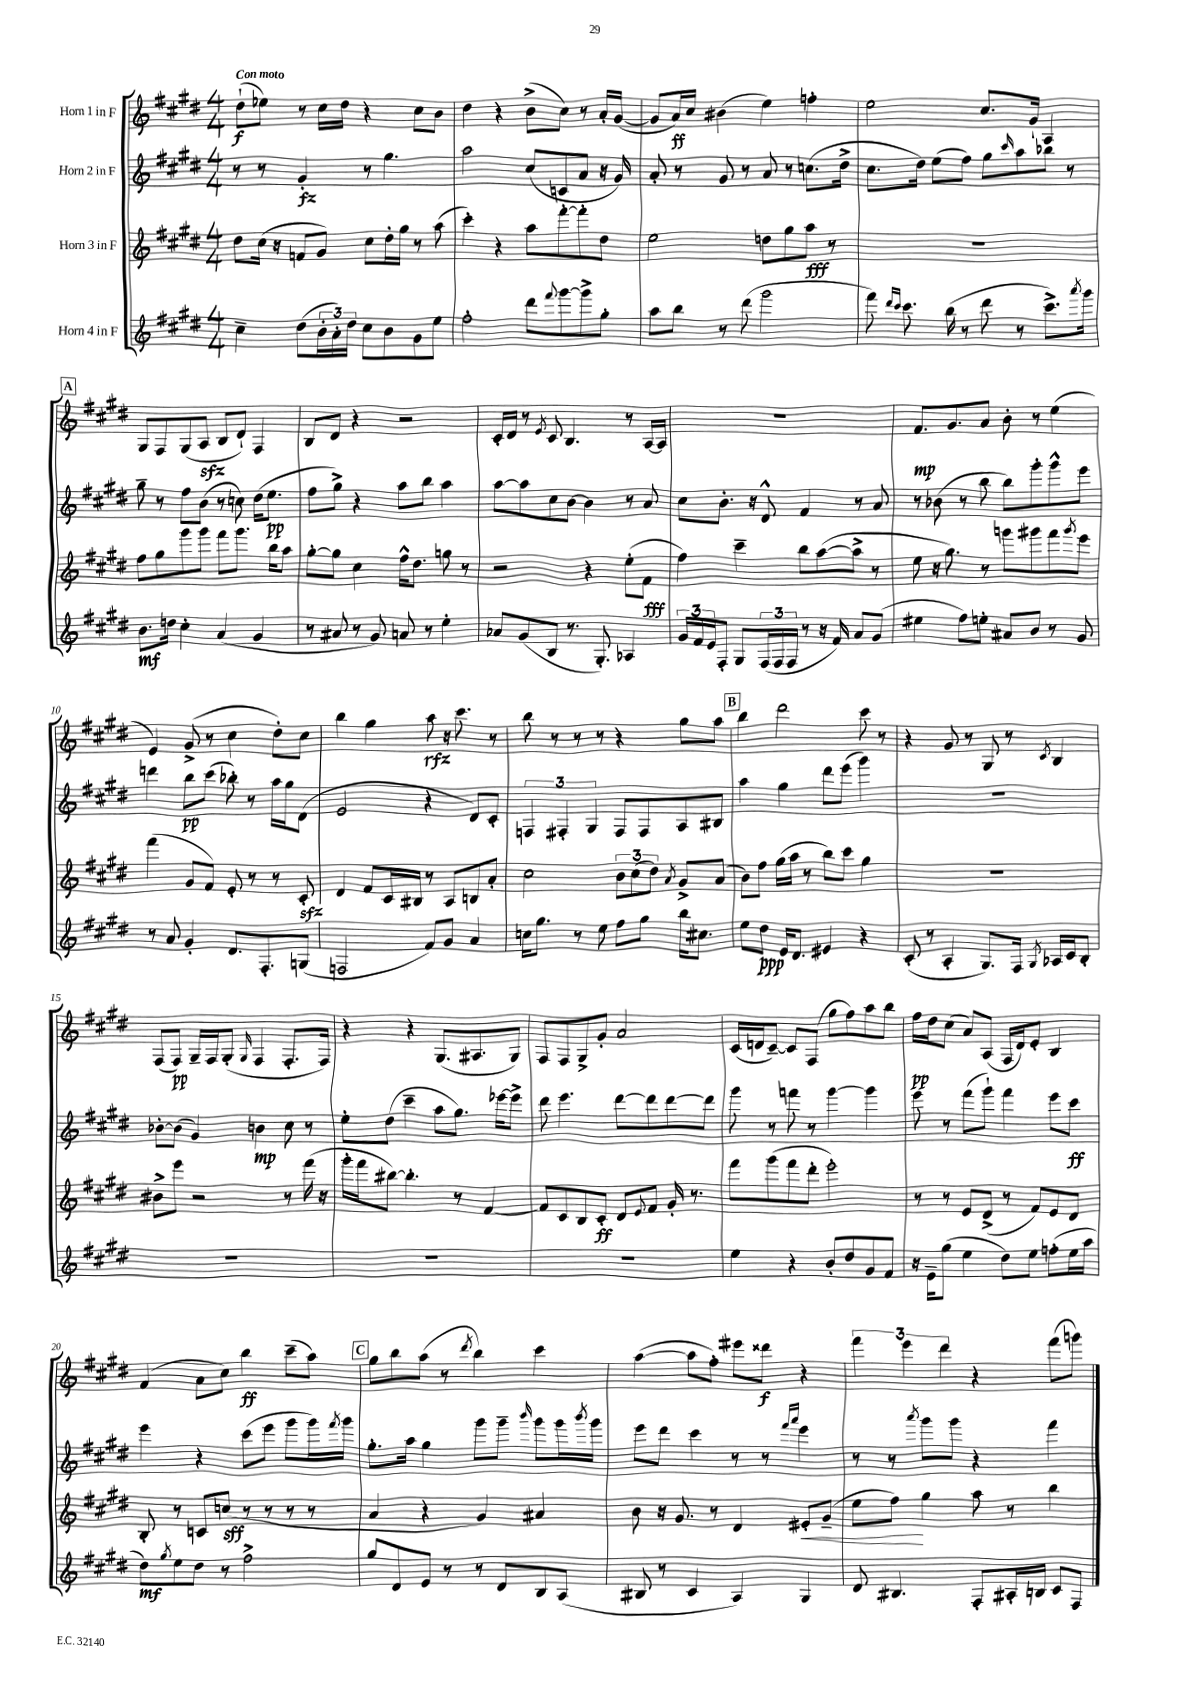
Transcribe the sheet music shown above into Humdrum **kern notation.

**kern	**dynam	**kern	**dynam	**kern	**dynam	**kern	**dynam
*part4	*part4	*part3	*part3	*part2	*part2	*part1	*part1
*staff4	*staff4	*staff3	*staff3	*staff2	*staff2	*staff1	*staff1
*I"Horn 4 in F	*	*I"Horn 3 in F	*	*I"Horn 2 in F	*	*I"Horn 1 in F	*
*clefG2	*	*clefG2	*	*clefG2	*	*clefG2	*
*k[f#c#g#d#]	*	*k[f#c#g#d#]	*	*k[f#c#g#d#]	*	*k[f#c#g#d#]	*
*M4/4	*	*M4/4	*	*M4/4	*	*M4/4	*
=1	=1	=1	=1	=1	=1	=1	=1
!	!	!	!	!	!	!LO:TX:a:B:t=Con moto	!
4cc#~\	.	8dd#\L	.	8r	.	(8dd#`\L	f
.	.	(16cc#\Jk	.	8r	.	8ee-X\J)	.
.	.	16r	.	.	.	.	.
(8dd#\L	.	8fn/L	.	4g#'/	fz	8r	.
24b'\L	.	8g#/J)	.	.	.	16cc#\LL	.
24a'\)	.	.	.	.	.	.	.
.	.	.	.	.	.	16dd#\JJ	.
24dd#\JJ	.	.	.	.	.	.	.
8cc#\L	.	8cc#\L	.	8r	.	4r	.
8b\	.	16dd#'\L	.	4.gg#\	.	.	.
.	.	16gg#\JJ	.	.	.	.	.
8g#\	.	8r	.	.	.	8cc#\L	.
8ee\J	.	(8aa\	.	.	.	8b\J	.
=2	=2	=2	=2	=2	=2	=2	=2
2ff#'\	.	4ccc#'\)	.	2aa\	.	4dd#\	.
.	.	4r	.	.	.	4r	.
8ddd#\L	.	8aa\L	.	(8cc#/L	.	(8b^\L	.
8qqfff#/	.	.	.	.	.	.	.
[8ggg#\	.	[8fff#'\	.	8cn/	.	8cc#\J)	.
8ggg#^\]	.	8fff#'\]	.	8a/J	.	8r	.
8gg#'\J	.	8dd#\J	.	16r	.	16a'/LL	.
.	.	.	.	16g#/)	.	([16g#/JJ	.
=3	=3	=3	=3	=3	=3	=3	=3
8aa\L	.	2ee\	.	8a'/	.	8g#/L]	.
8bb\J	.	.	.	8r	.	16a/L)	ff
.	.	.	.	.	.	16cc#/JJ	.
8r	.	.	.	8g#/	.	(4b#X\	.
(8ddd#\	.	.	.	8r	.	.	.
2ggg#\	.	8ddn\L	.	8a/	.	4ee\)	.
.	.	8gg#\	.	8r	.	.	.
.	.	8aa\J	fff	(8.ccn\L	.	4ffn'\	.
.	.	8r	.	.	.	.	.
.	.	.	.	16dd#^\Jk	.	.	.
=4	=4	=4	=4	=4	=4	=4	=4
8fff#\)	.	1r	.	8.cc#\L	.	2ee\	.
16qqddd#/LL	.	.	.	.	.	.	.
16qqccc#/JJ	.	.	.	.	.	.	.
8.ccc#\	.	.	.	.	.	.	.
.	.	.	.	16dd#\Jk)	.	.	.
.	.	.	.	(8ee\L	.	.	.
(16bb\	.	.	.	.	.	.	.
8r	.	.	.	8ff#\J)	.	.	.
8ddd#\	.	.	.	8gg#\L	.	8.cc#/L	.
.	.	.	.	16qqccc#/	.	.	.
8r	.	.	.	8aa\	.	.	.
.	.	.	.	.	.	16g#`/Jk	.
8.ccc#^\L)	.	.	.	8bb-X\J	.	4A/	.
.	.	.	.	8r	.	.	.
8qaaa/	.	.	.	.	.	.	.
16ggg#\Jk	.	.	.	.	.	.	.
!!LO:LB:g=z
!!LO:REH:place=s1:t=A
=5	=5	=5	=5	=5	=5	=5	=5
8.b\L	mf	8ff#\L	.	8gg#~\	.	8G#/L	.
.	.	8gg#\	.	8r	.	8F#/	.
16ddn\Jk	.	.	.	.	.	.	.
4cc#'\	.	8ggg#\	.	8ff#\L	.	(8G#/	.
.	.	8ggg#\J	.	(8b\J	.	8Azz/J	.
(4a/	.	8fff#\L	.	8r	.	8B/L	.
.	.	8.ggg#\J	.	8ccn\)	.	8d#`/J)	.
4g#/	.	.	.	(16dd#\KL	.	4F#/	.
.	.	16bb\KL	.	8.ee\J	pp	.	.
.	.	8aa\J	.	.	.	.	.
=6	=6	=6	=6	=6	=6	=6	=6
8r	.	[8gg#'\L	.	8ff#\L	.	8B/L	.
8a#X/	.	8gg#\J]	.	8gg#^\J)	.	8d#/J	.
8r	.	4cc#\	.	4r	.	4r	.
8g#/)	.	.	.	.	.	.	.
8an/	.	16ff#^^\KL	.	8aa\L	.	2r	.
.	.	8.dd#\J	.	.	.	.	.
8r	.	.	.	8bb\J	.	.	.
4ee'\	.	8ggn\	.	4aa\	.	.	.
.	.	8r	.	.	.	.	.
=7	=7	=7	=7	=7	=7	=7	=7
8a-X/L	.	2r	.	[8aa\L	.	16c#'/LL	.
.	.	.	.	.	.	16d#/JJ	.
(8g#/	.	.	.	8aa\]	.	8r	.
.	.	.	.	.	.	8qe/	.
8B/J	.	.	.	8cc#\	.	8c#/	.
8.r	.	.	.	[8b\J	.	4.B/	.
.	.	4r	.	4b\]	.	.	.
8.G#'/)	.	.	.	.	.	.	.
4A-X/	.	(8ee'\L	.	8r	.	8r	.
.	.	8f#\J	fff	8a/	.	[16A/LL	.
.	.	.	.	.	.	16A/JJ]	.
=8	=8	=8	=8	=8	=8	=8	=8
24g#/LL	.	4ff#\)	.	8cc#\L	.	1r	.
24f#/	.	.	.	.	.	.	.
24e/J	.	.	.	.	.	.	.
8F#'/J	.	.	.	8.b'\J	.	.	.
8G#/L	.	4ccc#~\	.	.	.	.	.
.	.	.	.	16r	.	.	.
(24F#/L	.	.	.	8d#^^/	.	.	.
24F#/	.	.	.	.	.	.	.
24F#/JJ	.	.	.	.	.	.	.
8r	.	8bb\L	.	4f#/	.	.	.
16r	.	([8aa\	.	.	.	.	.
16f#/)	.	.	.	.	.	.	.
8a/L	.	8aa^\J]	.	8r	.	.	.
(8g#/J	.	8r	.	8a/	.	.	.
=9	=9	=9	=9	=9	=9	=9	=9
4ee#X\	.	8ee\	.	8r	.	8.f#/L	mp
.	.	16r	.	(8b-X\	.	.	.
.	.	8.gg#\)	.	.	.	8.g#/	.
8ff#\L)	.	.	.	8r	.	.	.
8een'\J	.	8r	.	8bb\	.	8a/J	.
8a#X/L	.	8gggn\L	.	8bb\L)	.	8b'\	.
8b/J	.	8ggg#X\	.	8ggg#'\	.	8r	.
8r	.	8fff#\	.	8ggg#^^\	.	(4ee\	.
.	.	8qggg#/	.	.	.	.	.
8g#/	.	8eee\J	.	8eee\J	.	.	.
!!LO:LB:g=z
=10	=10	=10	=10	=10	=10	=10	=10
8r	.	(4fff#\	.	4dddn\	.	4e/)	.
8a/	.	.	.	.	.	.	.
4g#'/	.	8g#/L	.	8bb\L	pp	(8g#^/	.
.	.	8f#/J)	.	(8ccc#\J	.	8r	.
8.d#/L	.	8e'/	.	8bb-X'\)	.	4cc#\	.
.	.	8r	.	8r	.	.	.
8.F#'/	.	.	.	.	.	.	.
.	.	8r	.	16aa\LL	.	8dd#'\L)	.
.	.	.	.	16gg#\J	.	.	.
(8Gn/J	.	8c#zz'/	.	(8d#\J	.	8cc#\J	.
=11	=11	=11	=11	=11	=11	=11	=11
2Fn/	.	4d#/	.	2e/	.	4bb\	.
.	.	8f#/L	.	.	.	4gg#\	.
.	.	16c#/L	.	.	.	.	.
.	.	16B#X/JJ	.	.	.	.	.
8f#/L)	.	8r	.	4r	.	8aa\	rfz
8g#/J	.	8A/L	.	.	.	16r	.
.	.	.	.	.	.	8.ccc#\	.
4a/	.	8Bn/	.	8d#/L)	.	.	.
.	.	8a'/J	.	8c#'/J	.	8r	.
=12	=12	=12	=12	=12	=12	=12	=12
16ccn\KL	.	2cc#\	.	6Fn/	.	8bb\	.
8.gg#\J	.	.	.	.	.	.	.
.	.	.	.	.	.	8r	.
.	.	.	.	6F#X'/	.	.	.
8r	.	.	.	.	.	8r	.
.	.	.	.	6G#/	.	.	.
8ee\	.	.	.	.	.	8r	.
8ff#\L	.	12b\L	.	8F#/L	.	4r	.
.	.	(12cc#\	.	.	.	.	.
8gg#\J	.	.	.	8F#/	.	.	.
.	.	12dd#\J)	.	.	.	.	.
.	.	8qa/	.	.	.	.	.
16bb\KL	.	8g#^/L	.	8A/	.	8gg#\L	.
8.cc#X\J	.	.	.	.	.	.	.
.	.	(8a/J	.	8B#X/J	.	8aa\J	.
!!LO:REH:place=s1:t=B
=13	=13	=13	=13	=13	=13	=13	=13
8ee\L	.	8b\L)	.	4aa\	.	4bb\	.
8dd#\J	ppp	8ff#\J	.	.	.	.	.
16e/KL	.	(16gg#\LL	.	4gg#\	.	2ddd#\	.
8.d#/J	.	16aa\JJ	.	.	.	.	.
.	.	8r	.	.	.	.	.
4e#X/	.	8bb\L)	.	8ddd#\L	.	.	.
.	.	8ccc#\J	.	(8eee\J	.	.	.
4r	.	4gg#\	.	4ggg#\)	.	8ccc#\	.
.	.	.	.	.	.	8r	.
=14	=14	=14	=14	=14	=14	=14	=14
(8c#'/	.	1r	.	1r	.	4r	.
8r	.	.	.	.	.	.	.
4A'/	.	.	.	.	.	8g#/	.
.	.	.	.	.	.	8r	.
8.G#/L)	.	.	.	.	.	8G#/	.
.	.	.	.	.	.	8r	.
16F#/Jk	.	.	.	.	.	.	.
8qG#/	.	.	.	.	.	8qc#/	.
16A-X/LL	.	.	.	.	.	4B/	.
16c#/J	.	.	.	.	.	.	.
8B'/J	.	.	.	.	.	.	.
!!LO:LB:g=z
=15	=15	=15	=15	=15	=15	=15	=15
1r	.	8b#X^\L	.	[8b-X'\L	.	(8F#/L	.
.	.	8eee\J	.	(8b-\J]	.	8F#/J)	pp
.	.	2r	.	4g#/)	.	16G#~/LL	.
.	.	.	.	.	.	16F#/J	.
.	.	.	.	.	.	(8G#'/J	.
.	.	.	.	.	.	16qqG#/	.
.	.	.	.	4bn\	mp	4F#/	.
.	.	8r	.	8cc#\	.	8.F#'/L	.
.	.	(16fff#\	.	8r	.	.	.
.	.	16r	.	.	.	16F#/Jk)	.
=16	=16	=16	=16	=16	=16	=16	=16
1r	.	16ggg#'\LL	.	8ee'\L	.	4r	.
.	.	16fff#\J	.	.	.	.	.
.	.	[8bb#X\J)	.	(8dd#\J	.	.	.
.	.	4.bb#'\]	.	4ccc#~\	.	4r	.
.	.	.	.	8aa\L	.	(8.G#/L	.
.	.	8r	.	8.gg#\J)	.	.	.
.	.	.	.	.	.	8.A#X/	.
.	.	[4f#/	.	.	.	.	.
.	.	.	.	[16eee-X\KL	.	.	.
.	.	.	.	8eee-^\J]	.	8G#/J)	.
=17	=17	=17	=17	=17	=17	=17	=17
1r	.	8f#/L]	.	8ddd#\	.	8F#/L	.
.	.	8c#/	.	4.eee\	.	8F#/	.
.	.	8B/	.	.	.	8G#^/	.
.	.	8c#'/J	ff	.	.	8g#'/J	.
.	.	8d#/L	.	[8ddd#\L	.	2a/	.
.	.	8qqe/	.	.	.	.	.
.	.	8f#/J	.	8ddd#\]	.	.	.
.	.	16g#'/	.	[8ddd#\	.	.	.
.	.	8.r	.	.	.	.	.
.	.	.	.	8ddd#\J]	.	.	.
=18	=18	=18	=18	=18	=18	=18	=18
4ee\	.	8fff#\L	.	8ggg#\	.	(16c#/LL	.
.	.	.	.	.	.	16dn/J	.
.	.	(8ggg#\	.	8r	.	[8c#~/J)	.
4r	.	8fff#\	.	8fffn\	.	8c#/L]	.
.	.	8ddd#'\J	.	8r	.	(8F#/J	.
8b'/L	.	2eee'\)	.	[4ggg#\	.	8gg#\L	.
8dd#/	.	.	.	.	.	8ff#\)	.
8g#/	.	.	.	4ggg#\]	.	8aa\	.
8f#/J	.	.	.	.	.	8bb\J	.
=19	=19	=19	=19	=19	=19	=19	=19
16r	.	8r	.	8eee\	.	16ff#\LL	pp
16e~\KL	.	.	.	.	.	16dd#\J	.
(8gg#\J	.	8r	.	8r	.	(8cc#\J	.
4ee\	.	8e/L	.	(8fff#\L	.	8a/L)	.
.	.	(8d#^/J	.	8ggg#`\J)	.	(8A/J	.
8dd#\L)	.	8r	.	4fff#\	.	16F#/LL	.
.	.	.	.	.	.	16d#/J)	.
8ee\J	.	8f#/L)	.	.	.	8e'/J	.
(8ffn'\L	.	8e/	.	8eee\L	.	4B/	.
16ee\L	.	8d#/J	.	8ccc#\J	ff	.	.
16aa\JJ	.	.	.	.	.	.	.
!!LO:LB:g=z
=20	=20	=20	=20	=20	=20	=20	=20
8dd#\L)	mf	8B'/	.	4eee\	.	(4f#/	.
8qgg#/	.	.	.	.	.	.	.
8ee\	.	8r	.	.	.	.	.
8dd#\J	.	8cn/L	.	4r	.	8a\L	.
8r	.	(8ccn/J	sff	.	.	8cc#\J)	.
2ff#^\	.	8r	.	(8ccc#\L	.	4bb\	ff
.	.	8r	.	8eee\J	.	.	.
.	.	8r	.	8ggg#\L	.	(8ccc#~\L	.
.	.	8r	.	16ggg#\L)	.	8aa\J)	.
.	.	.	.	8qfff#/	.	.	.
.	.	.	.	16ggg#\JJ	.	.	.
!!LO:REH:place=s1:t=C
=21	=21	=21	=21	=21	=21	=21	=21
8gg#/L	.	4a/	.	8.gg#'\L	.	8gg#\L	.
8d#/	.	.	.	.	.	8bb\	.
.	.	.	.	16aa\Jk	.	.	.
8e/J	.	4r	.	4gg#\	.	(8aa\J	.
8r	.	.	.	.	.	8r	.
.	.	.	.	.	.	8qddd#/	.
8r	.	4g#/)	.	8ggg#\L	.	4bb\)	.
8d#/L	.	.	.	8ggg#~\J	.	.	.
.	.	.	.	16qqbbb/	.	.	.
8B/	.	4a#X/	.	8ggg#\L	.	4ccc#\	.
(8A/J	.	.	.	16ggg#\L	.	.	.
.	.	.	.	8qbbb/	.	.	.
.	.	.	.	16ggg#\JJ	.	.	.
=22	=22	=22	=22	=22	=22	=22	=22
8B#X/	.	8b\	.	8eee\L	.	([4aa\	.
8r	.	16r	.	8ddd#\J	.	.	.
.	.	8.g#/	.	.	.	.	.
4c#/	.	.	.	4ccc#\	.	8aa\L]	.
.	.	8r	.	.	.	8ff#'\J)	.
4A/)	.	4d#/	.	8r	.	8eee#X\L	.
.	.	.	.	8r	.	8ddd##X\J	f
.	.	.	.	16qqfff#/LL	.	.	.
.	.	.	.	16qqaaa/JJ	.	.	.
!	!	!	!LO:HP:b	!	!	!	!
4G#/	.	8e#X'/L	<	4eee\	.	4r	.
.	.	(8g#~/J	.	.	.	.	.
=23	=23	=23	=23	=23	=23	=23	=23
8d#/	.	8ee\L	.	8r	.	6fff#\	.
4.B#X/	.	8ff#\J)	.	8r	.	.	.
.	.	.	.	.	.	6eee\	.
.	.	.	.	8qaaa/	.	.	.
.	.	4gg#\	[	8ggg#\L	.	.	.
.	.	.	.	.	.	6ddd#\	.
.	.	.	.	8ggg#\J	.	.	.
8F#'/L	.	8aa\	.	4r	.	4r	.
16A#X'/L	.	8r	.	.	.	.	.
16Bn/JJ	.	.	.	.	.	.	.
8c#/L	.	4bb\	.	4fff#\	.	(8fff#\L	.
8F#/J	.	.	.	.	.	8gggn\J)	.
==	==	==	==	==	==	==	==
*-	*-	*-	*-	*-	*-	*-	*-
